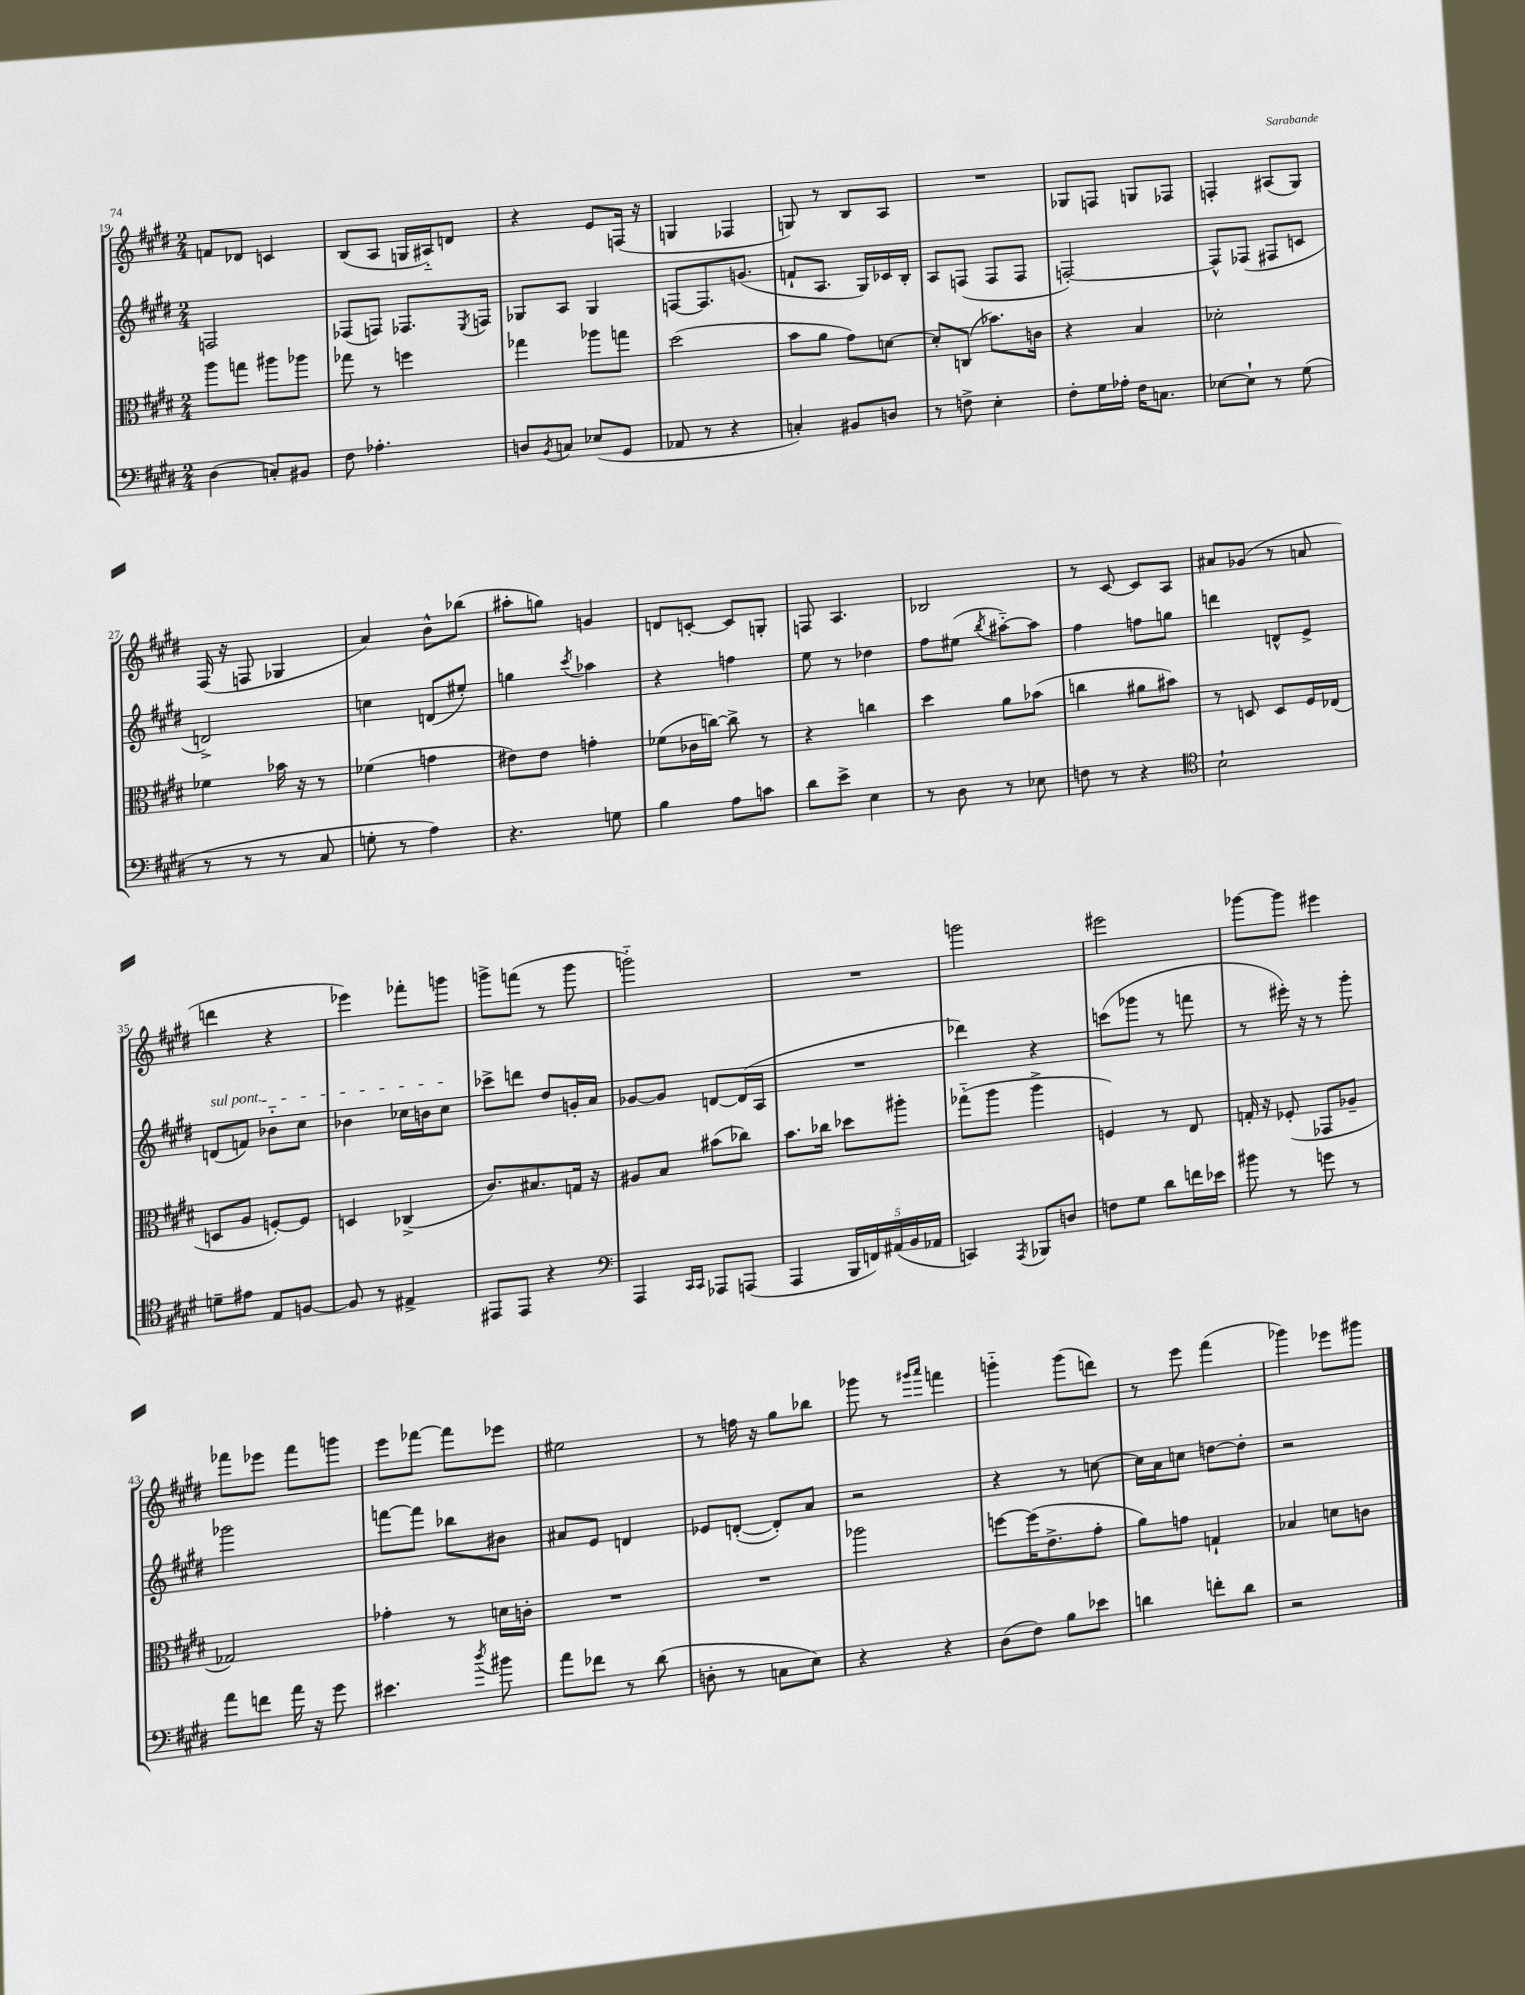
<<
\new StaffGroup <<
\new Staff = "s0" {
    \clef treble \key e \major \numericTimeSignature \time 2/4
    f'8 des'8 c'4 |
    b8( a8 g16 ais16-_) d'8 |
    r4 e'8 f16( r16 |
    g4 fes4 |
    g8) r8 b8 a8 |
    R2 |
    ges8 f8 g8 fes8 |
    f4-. ais8( gis8) |
    fis16( r16 f8 ges4 |
    a'4) b'8-^ bes''8( |
    ais''8-. g''8) g'4 |
    d'8 c'8~-. c'8 g8-. |
    f8 a4. |
    bes2 |
    r8 cis'8~ cis'8 a8 |
    ais'8 ges'8( r8 a'8 |
    d'''4 r4 |
    ees'''4) fes'''8-. g'''8 |
    g'''8-> f'''8( r8 g'''8 |
    g'''2-_) |
    R2 |
    g'''2 |
    eis'''2 |
    ges'''8~ ges'''8 eis'''4 |
    fes'''8 ees'''8 fes'''8 g'''8 |
    e'''8 fes'''8~ fes'''8 ees'''8 |
    eis''2 |
    r8 f''16 r16 gis''8 bes''8 |
    ges'''8 r8 \grace { gis'''16 a'''16 } f'''4 |
    g'''4-_ g'''8( d'''8) |
    r8 e'''8 fis'''4( |
    ges'''4) ees'''8 gis'''8 \bar "|." |
}
\new Staff = "s1" {
    \clef treble \key e \major \numericTimeSignature \time 2/4
    f2 |
    fes8( f8) fes8. \acciaccatura { e8 } f16 |
    ges8 a8 ges4 |
    f8~ f8. g'8.( |
    f'8-! a8. gis16) ces'16 b16-. |
    a8 f8( f8 f8 |
    f2~-.) |
    f8-^ fes8( fis8 c'8 |
    d'2->) |
    c''4 d'8( eis''8-.) |
    g''4 \acciaccatura { cis'''8 } aes''4 |
    r4 f''4 |
    e''8 r8 des''4 |
    fis''8 eis''8( \acciaccatura { b''8 } ais''8~-_) ais''8 |
    fis''4 f''8 g''8 |
    d'''4 d'8-^ e'8-> |
    \once \override TextSpanner.bound-details.left.text = \markup { \italic "sul pont." } d'8\startTextSpan( f'8) bes'8-_ cis''8 |
    bes'4 ces''16 b'16 ces''8\stopTextSpan |
    ces'''8-> d'''8 dis''8 g'16-. a'16 |
    ges'8~ ges'8 d'8~ d'16( a16 |
    R2 |
    des'''4) r4 |
    c'''8( ges'''8 r8 f'''8 |
    r8 eis'''16-.) r16 r8 gis'''8-. |
    ges'''2 |
    f'''8~ f'''8 bes''8 bis'8 |
    ais'8 e'8 d'4 |
    ees'8 d'8~-.( d'8-.) a'8 |
    r2 |
    r4 r8 c''8~ |
    c''16 a'16 c''8 d''8~ d''8-. |
    r2 \bar "|." |
}
\new Staff = "s2" {
    \clef alto \key e \major \numericTimeSignature \time 2/4
    a''8 g''8 ais''8 aes''8 |
    ges''8 r8 f''4 |
    ges''4 aes''8 g''8 |
    dis''2( |
    b'8 a'8 gis'8) d'8~ |
    d'8-. c8( bes'8.) c'16 |
    r4 b4 |
    des'2-. |
    fes'4 bes'16 r16 r8 |
    fes'4( g'4 |
    eis'8) eis'8 g'4-. |
    fes'8( ces'16 c''16~) c''8-> r8 |
    r4 c''4 |
    dis''4 a'8 bes'8( |
    c''4 ais'8 bis'8) |
    r8 d8 d8 fis16 ees16( |
    d8 a8 f8~-.) f8 |
    d4 ces4->( |
    cis'8.) bis8. g16 r16 |
    ais8 b8 bis'8( ces''8) |
    b'8. ces''16 des''8 ais''8-. |
    ges''8-_( a''8 a''4-> |
    f4) r8 e8 |
    g16-. r16 fes8-.( ges,8 aes8-- |
    ges2) |
    ges'4-. r8 d'16 c'16-. |
    R2 |
    R2 |
    aes''2 |
    f''8~ f''16( e'8.-> gis'8-. |
    a'8) g'8 g4-! |
    bes4 d'8 c'8 \bar "|." |
}
\new Staff = "s3" {
    \clef bass \key e \major \numericTimeSignature \time 2/4
    dis4( c8-.) bis,8 |
    fis8 aes4.-. |
    d8 \acciaccatura { b,8 } c8 ees8( gis,8 |
    aes,8 r8 r4 |
    c4-.) bis,8 d8 |
    r8 f8-> e4-. |
    fis8-. gis16 aes16-. fis16 c8. |
    ees8~ ees8-! r8 gis8( |
    r8 r8 r8 cis8 |
    g8-. r8 a4) |
    r4. g8 |
    b4 a8 c'8 |
    dis'8 e'8-> e4 |
    r8 dis8 r8 ees8 |
    f8 r8 r4 |
    \clef tenor b2-! |
    d'8-- eis'8 e8 f8~ |
    f8 r8 eis4-> |
    eis,8 eis,8 r4 |
    \clef bass a,,4 \grace { cis,16 cis,16 } aes,,8 a,,8( |
    a,,4 \tuplet 5/4 { b,,16 f,16) ais,16( b,16 aes,16 } |
    c,4) \acciaccatura { a,,8 } bes,,8 d8 |
    f8 gis8 dis'8 f'16 ees'16 |
    bis'8 r8 g'8 r8 |
    a'8 f'8 a'16 r16 gis'8 |
    eis'4. \acciaccatura { dis''8 } bis'8 |
    a'8 fes'8 r8 dis'8( |
    d8-. r8 c8 e8) |
    r4 r4 |
    dis8( fis8) b8 ees'8 |
    d'4 f'8-. d'8 |
    r2 \bar "|." |
}
>>
>>
\layout { \context { \Score currentBarNumber = #19 } }
